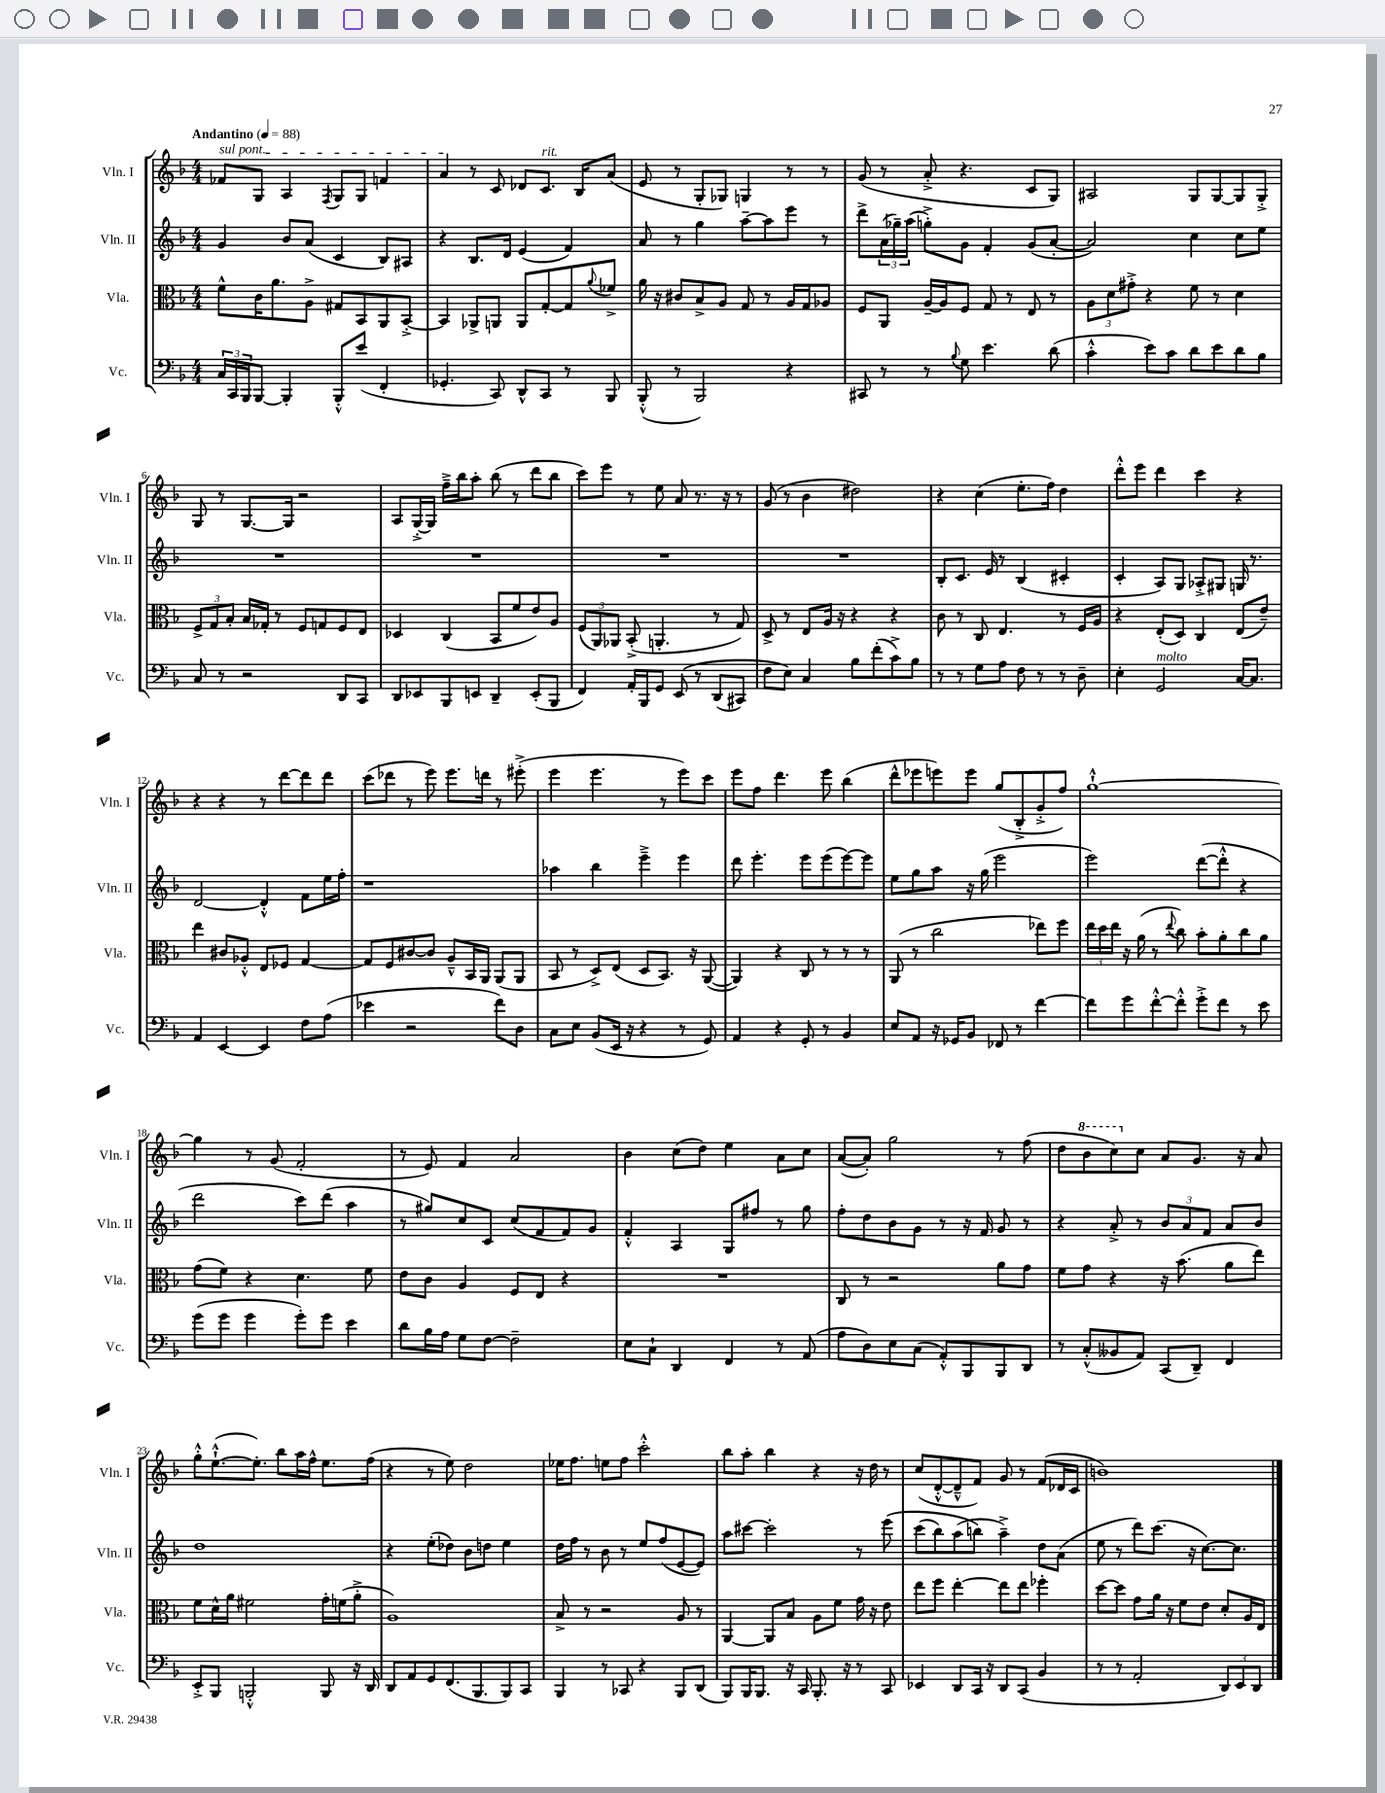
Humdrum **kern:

**kern	**kern	**kern	**kern
*staff4	*staff3	*staff2	*staff1
*clefF4	*clefC3	*clefG2	*clefG2
*k[b-]	*k[b-]	*k[b-]	*k[b-]
*M4/4	*M4/4	*M4/4	*M4/4
*MM88	*MM88	*MM88	*MM88
24C/LL	8f^^\L	4g/	8f-/L
24CC/	.	.	.
24BBB-/J	.	.	.
[8BBB-/J	16c\K	.	8G/J
.	8.a\	.	.
4BBB-'/]	.	8b-/L	4A/
.	8A^\J	(8a/J	.
.	.	.	8qF/
8BBB-'^^/L	8G#/L	4c/	8G/L
(8e/J	8BB-/	.	8G/J
4FF'/	8AA/	8B-/L)	4f/
.	[8BB-'^/J	8A#/J	.
=	=	=	=
4.GG-'/	4BB-/]	4r	4a/
.	8AA-^/L	8.B-/L	8r
8CC/)	8AA/J	.	8c/
.	.	16d/Jk	.
8DD^^/L	8AA/L	(4e/	8d-/L
8CC/J	[8G'/	.	8.c/J
8r	8G/]	4f/)	.
.	.	.	16B-/LK
.	8qqa/	.	.
8BBB-/	8f-^/J	.	(8a/J
=	=	=	=
(8BBB-'^^/	16a\	8a/	8e/
.	16r	.	.
8r	8c#/L	8r	8r
2BBB-/)	8B-^/	4gg\	8G'/L
.	8A/J	.	8G-/J)
.	8G/	[8aa~\L	4G/
.	8r	8aa\]	.
4r	16A/LL	8eee\J	8r
.	16G/J	.	.
.	8A-/J	8r	8r
=	=	=	=
8CC#/	8F/L	8ddd^\L	(8g/
8r	8AA/J	(24a\L	8r
.	.	24gg-~\)	.
.	.	(24aa\JJ	.
8r	[16A~/LL	8gg'^\L)	8a'^/
.	16A/]J	.	.
8qqB-/	.	.	.
8G\	8F/J	8g\J	4.r
4.e\	8G/	4f'/	.
.	8r	.	.
.	8E/	(8g/L	8c/L
(8d\	8r	[8a'/J	8G/J)
=	=	=	=
4c'^^\	12A\L	2a/])	2A#/
.	12d\	.	.
.	12g#'^\J	.	.
8e\L)	4r	.	.
8c\J	.	.	.
8d\L	8f\	4cc\	8G/L
8e\	8r	.	[8G/
8d\	4d\	8cc\L	8G/]
8B-\J	.	8ee\J	8G'^/J
=	=	=	=
8C/	12F^/L	1r	8G/
.	12G/	.	.
8r	.	.	8r
.	12B-'/J	.	.
2r	16B-/LL	.	[8.G/L
.	16G-'/JJ	.	.
.	8r	.	.
.	.	.	16G/]Jk
.	8F/L	.	2r
.	8G/	.	.
8DD/L	8F/	.	.
8CC/J	8E/J	.	.
=	=	=	=
8DD/L	4D-/	1r	8A/L
8EE-/	.	.	[16G'^/L
.	.	.	16G/]JJ
8BBB-/	(4C/	.	16ff~^\LL
.	.	.	16bb-\J
8EE/J	.	.	8aa'\J
4DD~/	8BB-/L	.	(8bb-\
.	8f/	.	8r
(8EE'/L	8e/)	.	8ddd\L
8BBB-/J	8A/J	.	8bb-\J
=	=	=	=
4FF/)	(12F/L	1r	8ccc\L)
.	12AA/)	.	.
.	.	.	8eee\J
.	12AA-/J	.	.
16AA'/LL	(8BB-'^/	.	8r
16BBB-/J	.	.	.
8GG/J	4.AA'/	.	8ee\
&(8EE/	.	.	8a/
8r	.	.	8.r
(8DD/L	8r	.	.
.	.	.	16r
8CC#/J)	8G/)	.	8r
=	=	=	=
8F\L	8D^/	1r	(8g/
8E\J&)	8r	.	8r
4C/	8E/L	.	4b-\
.	16A/Jk	.	.
.	16r	.	.
8B-\L	4r	.	2dd#\)
(8f'\	.	.	.
8c^\)	4r	.	.
8B-\J	.	.	.
=	=	=	=
8r	8c\	8B-'/L	4r
8r	8r	8.c/J	.
8G\L	8C/	.	(4cc\
.	.	16e/	.
8A\J	4.E/	8r	.
8F\	.	(4B-/	8.ee'\L
8r	.	.	.
.	.	.	16ff\Jk)
8r	8r	4c#'/	4dd\
8D~\	16F/LL	.	.
.	16A/JJ	.	.
=	=	=	=
4E'\	4r	4c'/	8ddd'^^\L
.	.	.	8eee\J
2GG/	(8E'/L	8A/L)	4ddd\
.	8D/J)	8G/J	.
.	4C/	8A-'^/L	4ccc\
.	.	8G#/J	.
[16C/LK	(8E/L	16G/	4r
8.C/]J	.	8.r	.
.	8e~/J)	.	.
=	=	=	=
4AA/	4ee\	[2d/	4r
[4EE/	8c#/L	.	4r
.	8A-'^^/J	.	.
4EE/]	8E/L	4d'^^/]	8r
.	8F-/J	.	[8ddd\L
8F\L	[4G/	8f\L	8ddd\]
(8A\J	.	16ee\L	8ddd\J
.	.	16ff'\JJ	.
=	=	=	=
4e-\	8G/]L	1r	(8ccc\L
.	8F/	.	8ddd-\J
2r	[8c#/	.	8r
.	8c#/]J	.	8eee\)
.	8A~^^/L	.	8.eee\L
.	16BB-/L	.	.
.	16AA/JJ	.	16ddd\Jk
8f\L)	(8AA/L	.	8r
8D\J	8AA/J	.	(8eee#'^\
=	=	=	=
8C\L	8BB-/	4aa-\	4eee\
8E\J	8r	.	.
(8BB-/L	8D^/L)	4bb-\	4.eee\
16EE/Jk	(8E/J	.	.
16r	.	.	.
4r	8D/L	4eee~^\	.
.	8.BB-/J)	.	8r
8r	.	4eee\	8eee\L)
.	16r	.	.
8GG/)	([8AA/	.	8ccc\J
=	=	=	=
4AA/	4AA/])	8ddd\	8eee\L
.	.	4.eee'\	8ff\J
4r	4r	.	4.ddd\
8GG'/	8C/	8eee\L	.
8r	8r	(8eee\	8eee\
4BB-/	8r	[8eee\)	(4bb-\
.	8r	8eee\]J	.
=	=	=	=
8E/L	(8AA/	8ee\L	8ddd^^\L
8AA/J	8r	8gg\	8eee-\
16r	2cc\	8aa\J	8eee\)
16GG-/LK	.	.	.
8BB-/J	.	16r	8eee\J
.	.	(16gg\	.
8FF-/	.	2eee\	(8gg/L
8r	.	.	8B-'^/
[4f\	8ee-\L)	.	8g'^/
.	8ff\J	.	8ff/J)
=	=	=	=
8f\]L	24ee\LL	2eee\)	[1gg`^^
.	24dd\	.	.
.	24ee\JJ	.	.
8g\	16r	.	.
.	(16a\	.	.
[8f'^^\	8r	.	.
.	8qqee/	.	.
8f'^^\]J	8cc\)	.	.
8g'^\L	8b-'\L	([8ddd\L	.
8f\J	8a'\	8ddd'^^\]J	.
8r	8cc\	4r	.
8e\	8a\J	.	.
=	=	=	=
(8g\L	(8g\L	2ddd\	4gg\]
8g\J	8f\J)	.	.
4g\	4r	.	8r
.	.	.	(8g/
8g'\L)	4.d\	8ccc\L)	2f'/
8g\J	.	(8ddd\J	.
4e\	.	4aa\	.
.	8f\	.	.
=	=	=	=
8d\L	8e\L	8r	8r
16B-\L	8c\J	8gg#/L)	8e/)
16A\JJ	.	.	.
8G\L	4A/	8cc/	4f/
[8F\J	.	8c/J	.
2F~\]	8F/L	(8cc/L	2a/
.	8E/J	8f/	.
.	4r	8f/)	.
.	.	8g/J	.
=	=	=	=
8E\L	1r	4f'^^/	4b-\
8C`\J	.	.	.
4DD/	.	4A/	(8cc\L
.	.	.	8dd\J)
4FF/	.	8G/L	4ee\
.	.	8ff#/J	.
8r	.	8r	8a\L
(8AA/	.	8gg\	8cc\J
=	=	=	=
8A\L	8C/	8ff'\L	([8a/L
8D\)	8r	8dd\	8a'/]J)
8E\	2r	8b-\	2gg\
(8C\J	.	8g\J	.
8AA'^^/L)	.	8r	.
8BBB-/	.	16r	.
.	.	16f/	.
8BBB-/	8a\L	8g/	8r
8DD/J	8g\J	8r	(8ff\
=	=	=	=
8r	8f\L	4r	8dd\L
(8C'^^/L	8g\J	.	8bb-\
8BB--/	4r	8a'^/	8ccc\)
8AA/J)	.	8r	8cc\J
(8CC/L	16r	12b-/L	8a/L
.	(8.b-\	.	.
.	.	12a/	.
8DD~/J)	.	.	8.g/J
.	.	12f/J	.
4FF/	8a\L	8a/L	.
.	.	.	16r
.	8ee\J)	8b-/J	8a/
=	=	=	=
8EE'^/L	8f\L	1dd	8gg'^^\L
8BBB-/J	16d^^\L	.	([8.ee`^^\
.	16a\JJ	.	.
2BBB'^^/	2f#\	.	.
.	.	.	8.ee'\]J)
.	.	.	8bb-\L
.	.	.	16aa\L
.	.	.	16ff^^\JJ
8BBB/	16g'\LL	.	8.ee\L
.	(16f\J	.	.
16r	8a'^\J	.	.
16DD/	.	.	(16ff\Jk
=	=	=	=
8DD/L	1A)	4r	4r
8AA/	.	.	.
8GG/	.	(8ee'\L	8r
(8.FF/	.	8dd-\J)	8ee\)
.	.	8b-\L	2dd\
8.BBB-/	.	.	.
.	.	8dd\J	.
8BBB-/)	.	4ee\	.
8CC/J	.	.	.
=	=	=	=
4BBB-/	8B-^/	16dd\LL	16ee-\LK
.	.	16ff\JJ	8.ff\J
.	8r	8r	.
8r	2r	8b-\	8ee\L
8CC-/	.	8r	8ff\J
4r	.	8ee/L	2ccc'^^\
.	.	(8ff/	.
8BBB-/L	8A/	[8e/	.
(8DD/J	8r	8e/]J)	.
=	=	=	=
8BBB-/L)	[4AA/	8aa\L	8bb-\L
16BBB-/K	.	[8ccc#\J	8aa'\J
8.BBB-/J	.	.	.
.	8AA/]L	2ccc#'\]	4bb-\
16r	8B-/J	.	.
16CC/	.	.	.
8.BBB-'/	8A\L	.	4r
.	8f\J	.	.
16r	.	.	.
8r	16g\	8r	16r
.	16r	.	16dd\
8CC/	8e\	&(8eee\	8r
=	=	=	=
4EE-/	8ee\L	(8ccc\L	(8cc/L
.	8ff\J	8bb-\)	[8d'^^/
8DD/L	[4ee'\	(8aa\	8d~^^/]
16CC/Jk	.	8bb\J&)	8f/J)
16r	.	.	.
8DD/L	8ee\]L	4aa~^\)	8g/
(8CC/J	8ee\J	.	8r
4BB-/	4ff-'\	8dd\L	(8f/L
.	.	(8a\J	16d-/L
.	.	.	16c/JJ
=	=	=	=
8r	[8dd\L	8ee\	1b)
8r	8dd\]J	8r	.
2AA'/	8g\L	8ddd\L)	.
.	16a\Jk	(8.ccc\J	.
.	16r	.	.
.	8f\L	.	.
.	.	16r	.
.	8e\J	[8.cc\L)	.
12DD/L)	8d'/L	.	.
.	.	8.cc\]J	.
12EE/	.	.	.
.	16A/L	.	.
12DD/J	.	.	.
.	16E/JJ	.	.
==	==	==	==
*-	*-	*-	*-
